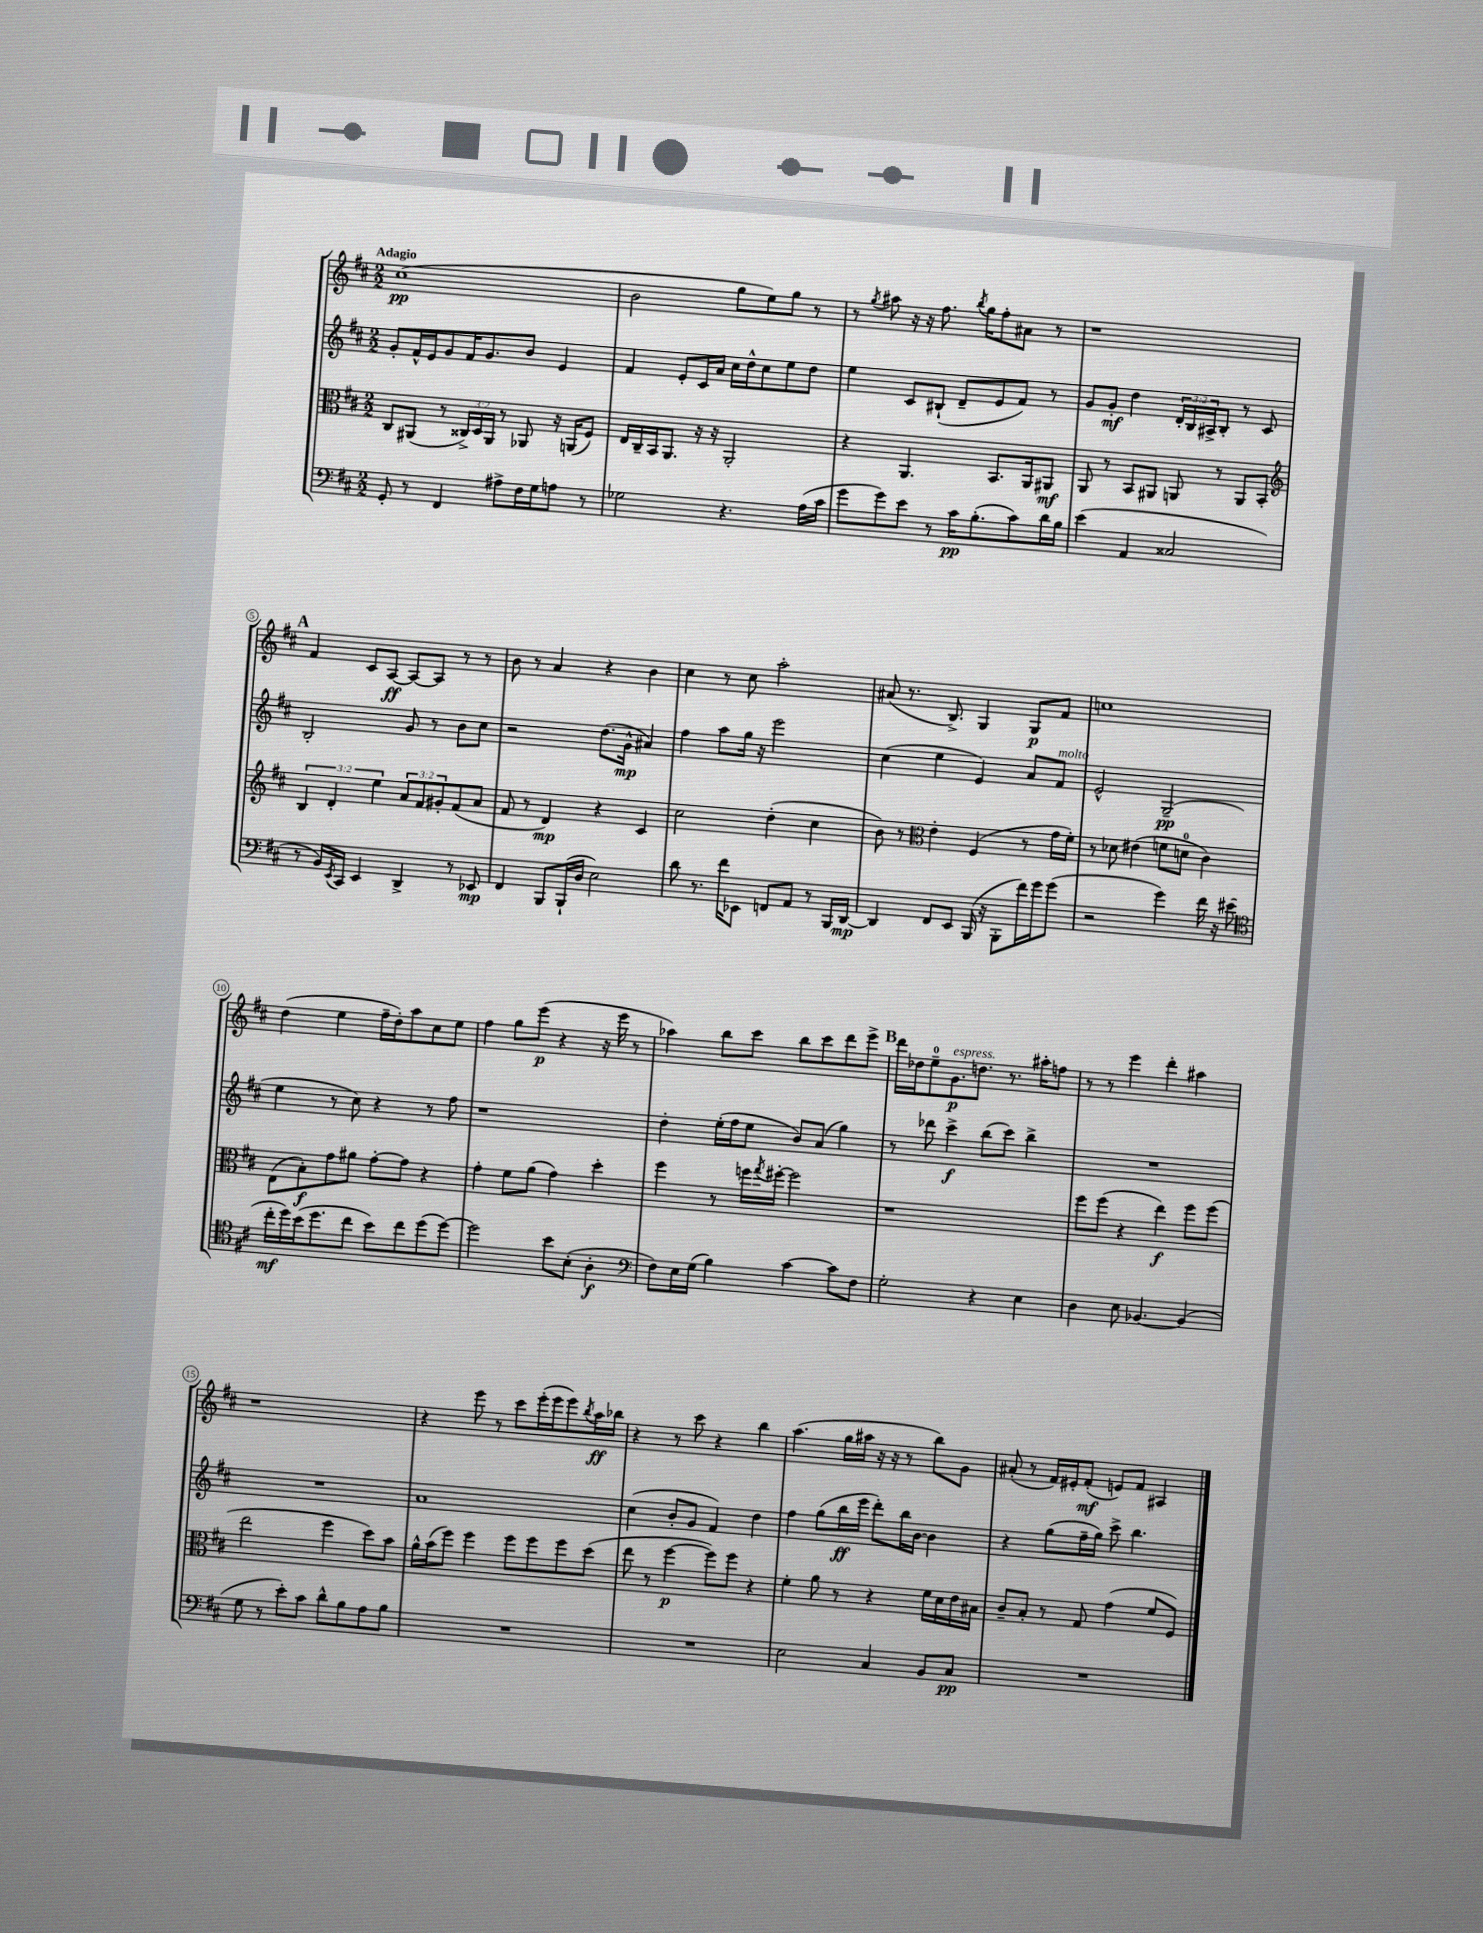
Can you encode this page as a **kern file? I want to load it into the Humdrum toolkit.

**kern	**kern	**kern	**kern
*staff4	*staff3	*staff2	*staff1
*clefF4	*clefC3	*clefG2	*clefG2
*k[f#c#]	*k[f#c#]	*k[f#c#]	*k[f#c#]
*M2/2	*M2/2	*M2/2	*M2/2
8GG'/	8C#/L	8g'/L	(1cc#
8r	(8AA#/J	16f#^^/L	.
.	.	16e/J	.
4FF#/	8r	8g/	.
.	24C##^/LL)	16f#/K	.
.	24D/	.	.
.	.	8.g/	.
.	24AA#/JJ	.	.
8A#^\L	8r	.	.
16F#\L	8AA-/	8b/J	.
16G\J	.	.	.
8A\J	16r	4e/	.
.	(16AA/LK	.	.
8r	8F#/J)	.	.
=	=	=	=
2G-\	16E/LL	4f#/	2b\
.	16C#~/	.	.
.	16BB/J	.	.
.	8.AA/J	.	.
.	.	8e'/L	.
.	16r	16c#/L	.
.	16r	16a/JJ	.
4.r	2AA'/	16cc#\LL	8gg\L
.	.	16dd^^\J	.
.	.	8cc#\	8ee\)
.	.	8ee\	8gg\J
(16A\LL	.	8dd\J	8r
16c#\JJ	.	.	.
=	=	=	=
8g\L	4r	4ee\	8r
.	.	.	8qgg/
8g\)	.	.	8aa#\
8e\J	4.AA/	8c#/L	16r
.	.	.	16r
8r	.	(8B#`/J	8.ff#\
16c#\LK	.	8d~/L	.
.	.	.	8qbb/
(8.B'\	.	.	16gg\LK
.	8.BB/L	8e/	8ff#'\
8c#\)	.	8f#/J)	8a#\J
.	16AA/k	.	.
16d\L	8AA#/J	8r	8r
16B\JJ	.	.	.
=	=	=	=
(4e\	8AA/	8g/L	1r
.	8r	8g'/J	.
4AA/	8BB/L	4dd\	.
.	8AA#/J	.	.
2C##/	8AA/	24d'/LL	.
.	.	24B/	.
.	.	24A#^/J	.
.	8r	8B'/J	.
.	8AA/L	8r	.
.	8BB'/J	8c#/	.
=	=	=	=
*	*clefG2	*	*
8r	6B/	2B'/	4f#/
16BB/LL)	.	.	.
.	6d'/	.	.
8qEE/	.	.	.
16CC#/JJ	.	.	.
4EE/	.	.	8c#/L
.	6ee\	.	.
.	.	.	[8A/J
4DD^/	12a/L	8g/	8A/_L
.	12f#/	.	.
.	.	8r	8A/]J
.	12g#'/	.	.
8r	(8f#/	8b\L	8r
8EE-/	8a/J	8cc#\J	8r
=	=	=	=
4FF#/	8f#/	2r	8b\
.	8r	.	8r
8BBB/L	4d/)	.	4a/
(16BBB`/L	.	.	.
16D/JJ	.	.	.
2E\)	4r	(8.dd\L	4r
.	.	16g^^\Jk	.
.	4c#/	4a#/)	4b\
=	=	=	=
8d\	2cc#\	4ff#\	4cc#\
8.r	.	.	.
.	.	8aa\L	8r
16f#\LK	.	.	.
8EE-\J	.	16gg\Jk	8cc#\
.	.	16r	.
8FF/L	(4dd'\	2eee\	2aa'\
8AA/J	.	.	.
8r	4cc#\	.	.
16BBB/LL	.	.	.
[16DD/JJ	.	.	.
=	=	=	=
4DD/]	8b\)	(4cc#\	(8a#/
.	8r	.	8.r
*	*clefC3	*	*
8FF#/L	4e'\	4ee\	.
.	.	.	8.B^/)
8EE/J	.	.	.
(16BBB/	(4F#/	4e/)	4G/
16r	.	.	.
8BBB'\L	.	.	.
16f#\L)	8r	8a/L	8G/L
16g\J	.	.	.
(8g\J	16g\LL	8f#/J	8f#/J
.	16f#'\JJ)	.	.
=	=	=	=
2r	8r	2e^^/	1cc
.	8d-\	.	.
.	(4e#\	.	.
4g\)	8f\L	(2G~/	.
.	8d\J	.	.
16f#\	4c#\)	.	.
16r	.	.	.
(8e#\	.	.	.
=	=	=	=
*clefC4	*	*	*
16cc#'\LL	(8E\L	4ee\	(4dd\
16dd\)	.	.	.
(16b\J	8B'\)	.	.
8.dd\	.	.	.
.	8g\	8r	4ee\
8cc#\J	8a#\J	8cc#\)	.
8b\L)	[8g'\L	4r	16ff#~\LL
.	.	.	16dd'\J)
8cc#\	8g\]J	.	8aa\
(8dd\	4r	8r	8cc#\
[8dd\J)	.	8ff#\	8ee\J
=	=	=	=
2dd\]	4g'\	1r	4ff#\
.	8f#\L	.	8gg\L
.	(8a\J	.	(8eee\J
8b\L	4g\)	.	4r
(8B'\J	.	.	.
4A'\	4dd'\	.	16r
.	.	.	16eee\
.	.	.	8r
=	=	=	=
*clefF4	*	*	*
8F#\L)	4ff#\	4dd'\	4aa-\)
16E\L	.	.	.
(16G\JJ	.	.	.
4B\)	8r	(16ee'\LL	8bb\L
.	.	16ff#\J	.
.	16ff\LL	8ee\J	8ccc#\J
.	8qgg/	.	.
.	[16ff#'\JJ	.	.
[4c#\	2ff#\]	8b/L)	8bb\L
.	.	(8a/J	8ccc#\
8c#\]L	.	4gg\)	8ddd\
8F#\J	.	.	8eee^\J
=	=	=	=
2G'\	1r	8r	16ddd\LL
.	.	.	16dd-\J
.	.	8ddd-\	8ee~\
.	.	4ccc#^\	8.g\
.	.	.	8.dd\J
4r	.	(8bb\L	.
.	.	8ccc#\J)	8.r
4E\	.	4bb^\	.
.	.	.	16aa#'\LK
.	.	.	8ff\J
=	=	=	=
4D\	8ff#\L	1r	8r
.	(8ff#\J	.	8r
8E\	4r	.	4eee\
[4.BB-/	.	.	.
.	4ee\)	.	4ddd'\
(4BB-/]	8ff#\L	.	4aa#\
.	(8ff#\J	.	.
=	=	=	=
8G\	2ee\	1r	1r
8r	.	.	.
8e'\L)	.	.	.
8c#\J	.	.	.
8d^^\L	4ff#\	.	.
8B\	.	.	.
8A\	8dd\L)	.	.
8B\J	8b\J	.	.
=	=	=	=
1r	16a^^\LL	1a	4r
.	(16b\J	.	.
.	8ff#\J)	.	.
.	4ff#\	.	8eee\
.	.	.	8r
.	8ff#\L	.	8ccc#\L
.	8ff#\	.	(16eee'\L
.	.	.	16eee\J
.	8ff#\	.	8eee\)
.	.	.	8qbb/
.	(8dd\J	.	16aa\L
.	.	.	16bb-\JJ
=	=	=	=
1r	8ee\	(4cc#\	4r
.	8r	.	.
.	[4ff#\	8b'/L	8r
.	.	8g/J	8ccc#\
.	8ff#\]L)	4f#/)	4r
.	8ff#\J	.	.
.	4r	4dd\	4bb\
=	=	=	=
2E\	4f#'\	4ff#\	(4.aa\
.	8a\	(8gg\L	.
.	8r	16bb\L	16gg\LL
.	.	16eee\JJ	16aa#\JJ
4C#/	4r	8ddd'\L)	16r
.	.	.	16r
.	.	16bb\L	8r
.	.	[16b\JJ	.
8BB/L	16f#\LL	4b\]	8bb\L)
.	16d\	.	.
8C#/J	16e\	.	8g\J
.	16B#\JJ	.	.
=	=	=	=
1r	8c#~/L	4r	(8a#'/
.	8B'/J	.	8r
.	8r	(8gg\L	16f#/LL)
.	.	.	16e#'/J
.	8G/	16ff#~\L	(8f#'/J
.	.	16gg\JJ)	.
.	(4g\	8ccc#^\	8e/L)
.	.	4.bb\	8f#/J
.	8f#/L	.	4A#/
.	8F#/J)	.	.
==	==	==	==
*-	*-	*-	*-
